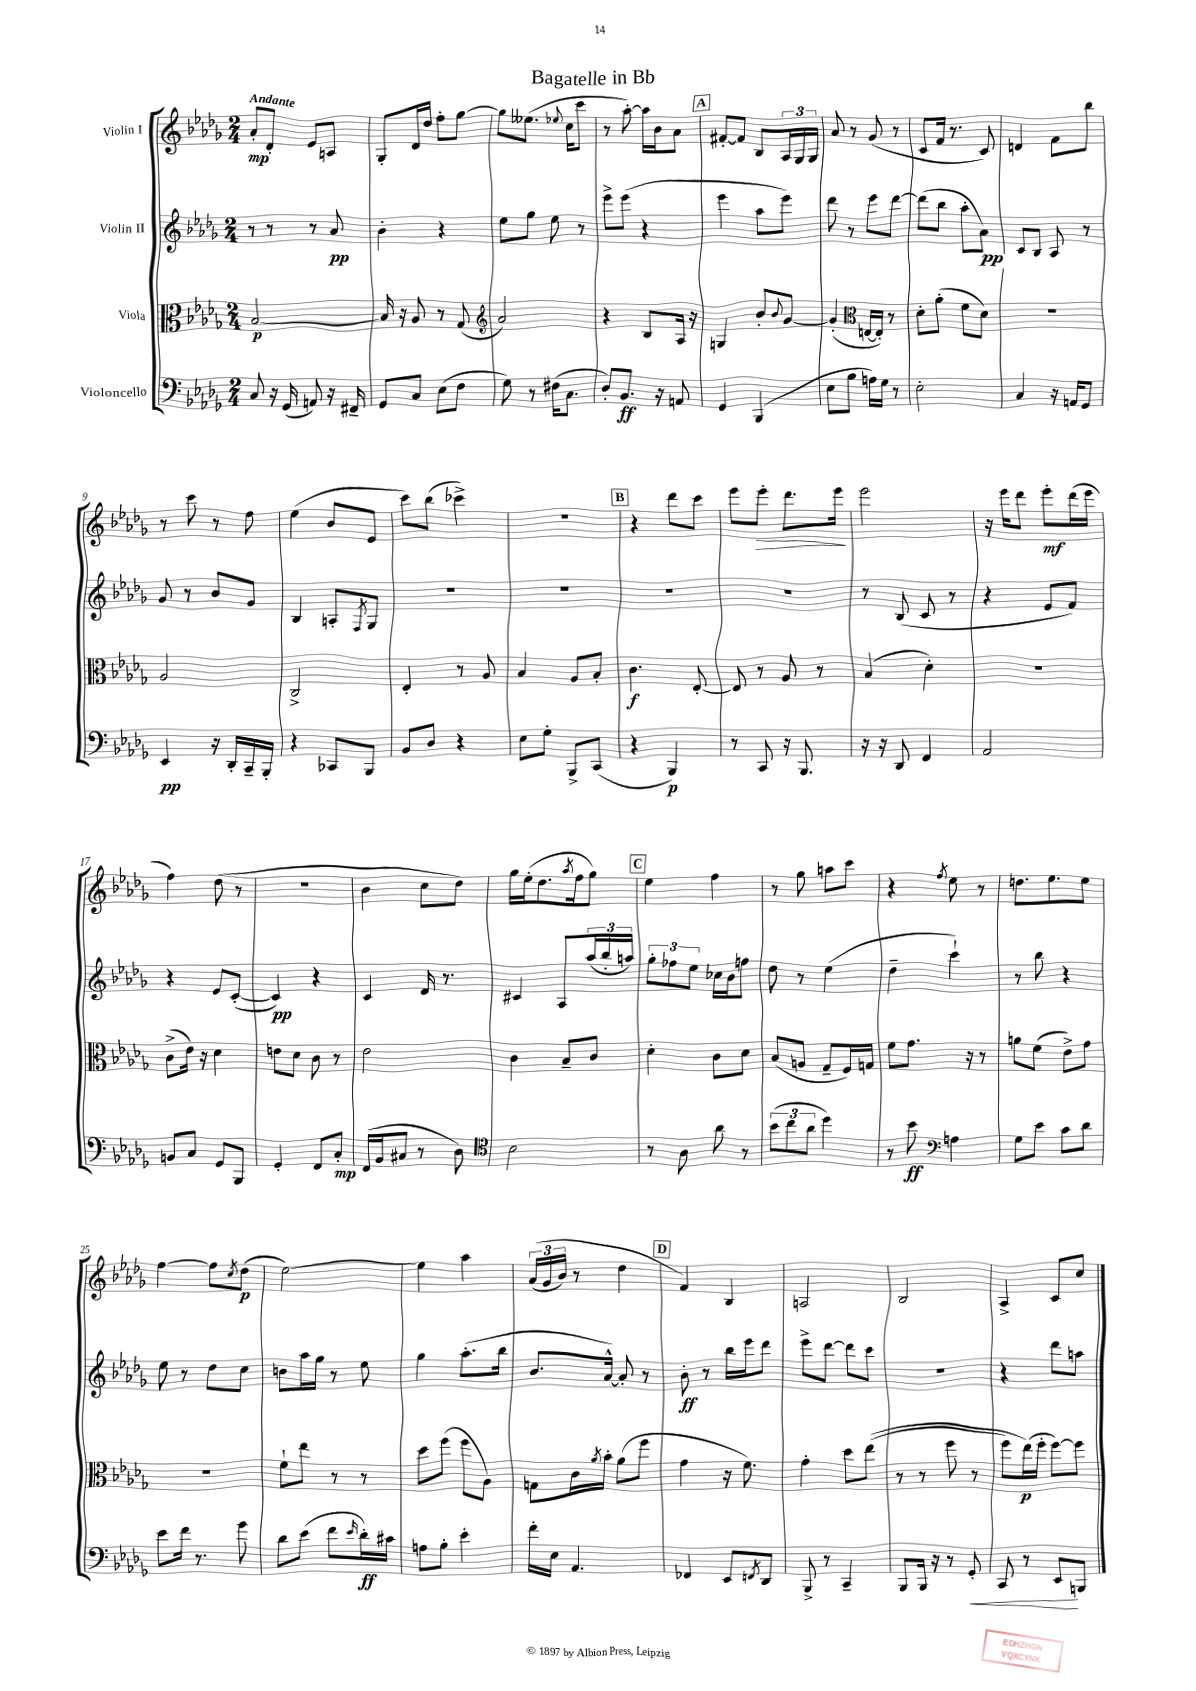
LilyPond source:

\header { title = "Bagatelle in Bb" }
<<
\new StaffGroup <<
\new Staff = "s0" \with { instrumentName = "Violin I" } {
    \clef treble \key des \major \numericTimeSignature \time 2/4 \tempo "Andante"
    aes'8-.\mp des'8-. ees'8 a8 |
    ges8-. des'16 des''16 f''8-. ges''8~ |
    ges''8 eeses''8.( \appoggiatura { ees''8 } c''16 c'''8 |
    r8 aes''8~-.) aes''16 bes'16 aes'8 |
    \mark \markup { \box "A" } fis'8~-. fis'8 bes8 \tuplet 3/2 { aes16 ges16 ges16 } |
    aes'8 r8 ges'8( r8 |
    c'8 f'16 r8. c'8) |
    d'4 f'8 bes''8 |
    r8 c'''8 r8 f''8 |
    ees''4( bes'8 ees'8 |
    c'''8) bes''8( ces'''4->) |
    r2 |
    \mark \markup { \box "B" } r4 des'''8 c'''8 |
    ees'''8 ees'''8-.\> des'''8. ees'''16\! |
    ees'''2 |
    r16 ees'''16 des'''8 ees'''8-.\mf des'''16( ees'''16 |
    f''4) des''8( r8 |
    r2 |
    bes'4 c''8 des''8) |
    ges''16 ees''16-.( des''8. \acciaccatura { aes''8 } f''16 ges''8) |
    \mark \markup { \box "C" } ees''4 f''4 |
    r8 ges''8 a''8 c'''8 |
    r4 \acciaccatura { f''8 } ees''8 r8 |
    d''8. ees''8. ees''8 |
    f''4~ f''8 \acciaccatura { c''8 } des''8\p( |
    ees''2~) |
    ees''4 aes''4 |
    \tuplet 3/2 { aes'16(\( ges'16 bes'16) } r8 des''4 |
    \mark \markup { \box "D" } f'4\) bes4 |
    a2 |
    bes2 |
    aes4-> c'8 c''8 \bar "|." |
}
\new Staff = "s1" \with { instrumentName = "Violin II" } {
    \clef treble \key des \major \numericTimeSignature \time 2/4
    r8 r8 r8 aes'8\pp |
    bes'4-. r4 |
    ees''8 ges''8 ees''8 r8 |
    ees'''8-> ees'''8( r4 |
    \mark \markup { \box "A" } ees'''4 aes''8 ees'''8) |
    des'''8 r8 ees'''8 des'''8~ |
    des'''8( bes''8 aes''8-. aes'8\pp) |
    c'8 bes8 aes8 r8 |
    ges'8 r8 bes'8 ges'8 |
    bes4 a8-. \acciaccatura { f8 } ges8 |
    R2 |
    R2 |
    \mark \markup { \box "B" } R2 |
    R2 |
    r8 bes8( c'8 r8 |
    r4 ees'8 f'8) |
    r4 ees'8 c'8~-.( |
    c'4\pp) r4 |
    c'4 des'16 r8. |
    cis'4 aes8 \tuplet 3/2 { aes''16( bes''16-. a''16) } |
    \mark \markup { \box "C" } \tuplet 3/2 { ges''8-. fes''8 ees''8 } ces''16 bes'16 f''8 |
    des''8 r8 ees''4( |
    des''4-- c'''4-!) |
    r8 bes''8 r4 |
    ees''8 r8 des''8 c''8 |
    b'8 aes''16 ges''16 r8 ees''8 |
    ges''4 aes''8.-.( bes''16 |
    bes'8. aes'16~-^) aes'8-. r8 |
    \mark \markup { \box "D" } bes'8-.\ff r8 bes''16 ees'''16 des'''8 |
    ees'''8-> des'''8~ des'''8 c'''8 |
    R2 |
    r4 des'''8 a''8 \bar "|." |
}
\new Staff = "s2" \with { instrumentName = "Viola" } {
    \clef alto \key des \major \numericTimeSignature \time 2/4
    bes2~\p |
    bes16 r16 aes8 r8 ges8( |
    \clef treble aes'2) |
    r4 bes8 aes16 r16 |
    \mark \markup { \box "A" } g4 bes'8-. \appoggiatura { bes'8 } ges'8~ |
    ges'4-.( \clef alto e16~ e16-.) r8 |
    des'8-. aes'8-.( f'8 des'8) |
    r2 |
    aes2 |
    c2-> |
    ees4-. r8 aes8 |
    bes4 aes8 bes8-. |
    \mark \markup { \box "B" } c'4.\f ees8~-. |
    ees8 r8 aes8 r8 |
    bes4( des'4-.) |
    R2 |
    c'8->( ees'16) r16 des'4 |
    e'8 des'8 c'8 r8 |
    ees'2 |
    c'4 bes8-- c'8 |
    \mark \markup { \box "C" } des'4-. c'8 des'8 |
    bes8( a8 ges8-- f16) g16 |
    f'8 ges'8. r16 r8 |
    a'8 f'8( ees'8->) ges'8 |
    R2 |
    f'8-! ees''8 r8 r8 |
    des''8 f''8( f''8 aes8) |
    g8 c'16 \acciaccatura { aes'8 } bes'16-. aes'8( f''8 |
    \mark \markup { \box "D" } ges'4 r16 f'8.) |
    ges'4-. des''8 ees''8(\( |
    r8 r8 f''8 r8 |
    f''8) ees''16\p(\) f''16-. f''8~) f''8 \bar "|." |
}
\new Staff = "s3" \with { instrumentName = "Violoncello" } {
    \clef bass \key des \major \numericTimeSignature \time 2/4
    c8 r16 ges,16( a,8) r16 fis,16-- |
    ges,8 c8 ees8( f8 |
    ges8) r8 fis16( c8. |
    des8-.) bes,8.\ff r16 a,8 |
    \mark \markup { \box "A" } ges,4 bes,,4( |
    ees8 bes8 a16) ges16 r8 |
    ees2-. |
    c4 r16 a,16 ges,8 |
    ees,4\pp r16 des,16-. c,16-- bes,,16-. |
    r4 ces,8 bes,,8 |
    bes,8 des8 r4 |
    ees8 ges8-. bes,,8-> c,8( |
    \mark \markup { \box "B" } r4 bes,,4\p) |
    r8 c,8 r16 bes,,8. |
    r16 r16 des,8 f,4 |
    aes,2 |
    b,8 c8 ges,8 bes,,8 |
    ges,4-. f,8 c8-.\mp |
    f,16( bes,16 cis8 r8 des8) |
    \clef tenor bes2 |
    \mark \markup { \box "C" } r8 aes8 aes'8 r8 |
    \tuplet 3/2 { bes'8( c''8 aes'8 } des''4) |
    r8 bes'8\ff \clef bass a4 |
    ges8 ees'8 c'8 des'8 |
    ees'8 f'16 r8. ges'8 |
    des'8 ees'8( f'8 \grace { ees'16 } des'16-.\ff) cis'16 |
    a8 bes8-. ees'4-. |
    f'16-. ees16 aes,4. |
    \mark \markup { \box "D" } fes,4 ees,8 \acciaccatura { f,8 } des,8 |
    bes,,8-> r8 c,4-- |
    bes,,8 bes,,16 r16 r8 ges,8-.\< |
    c,8 r8 ees,8\! b,,8 \bar "|." |
}
>>
>>
